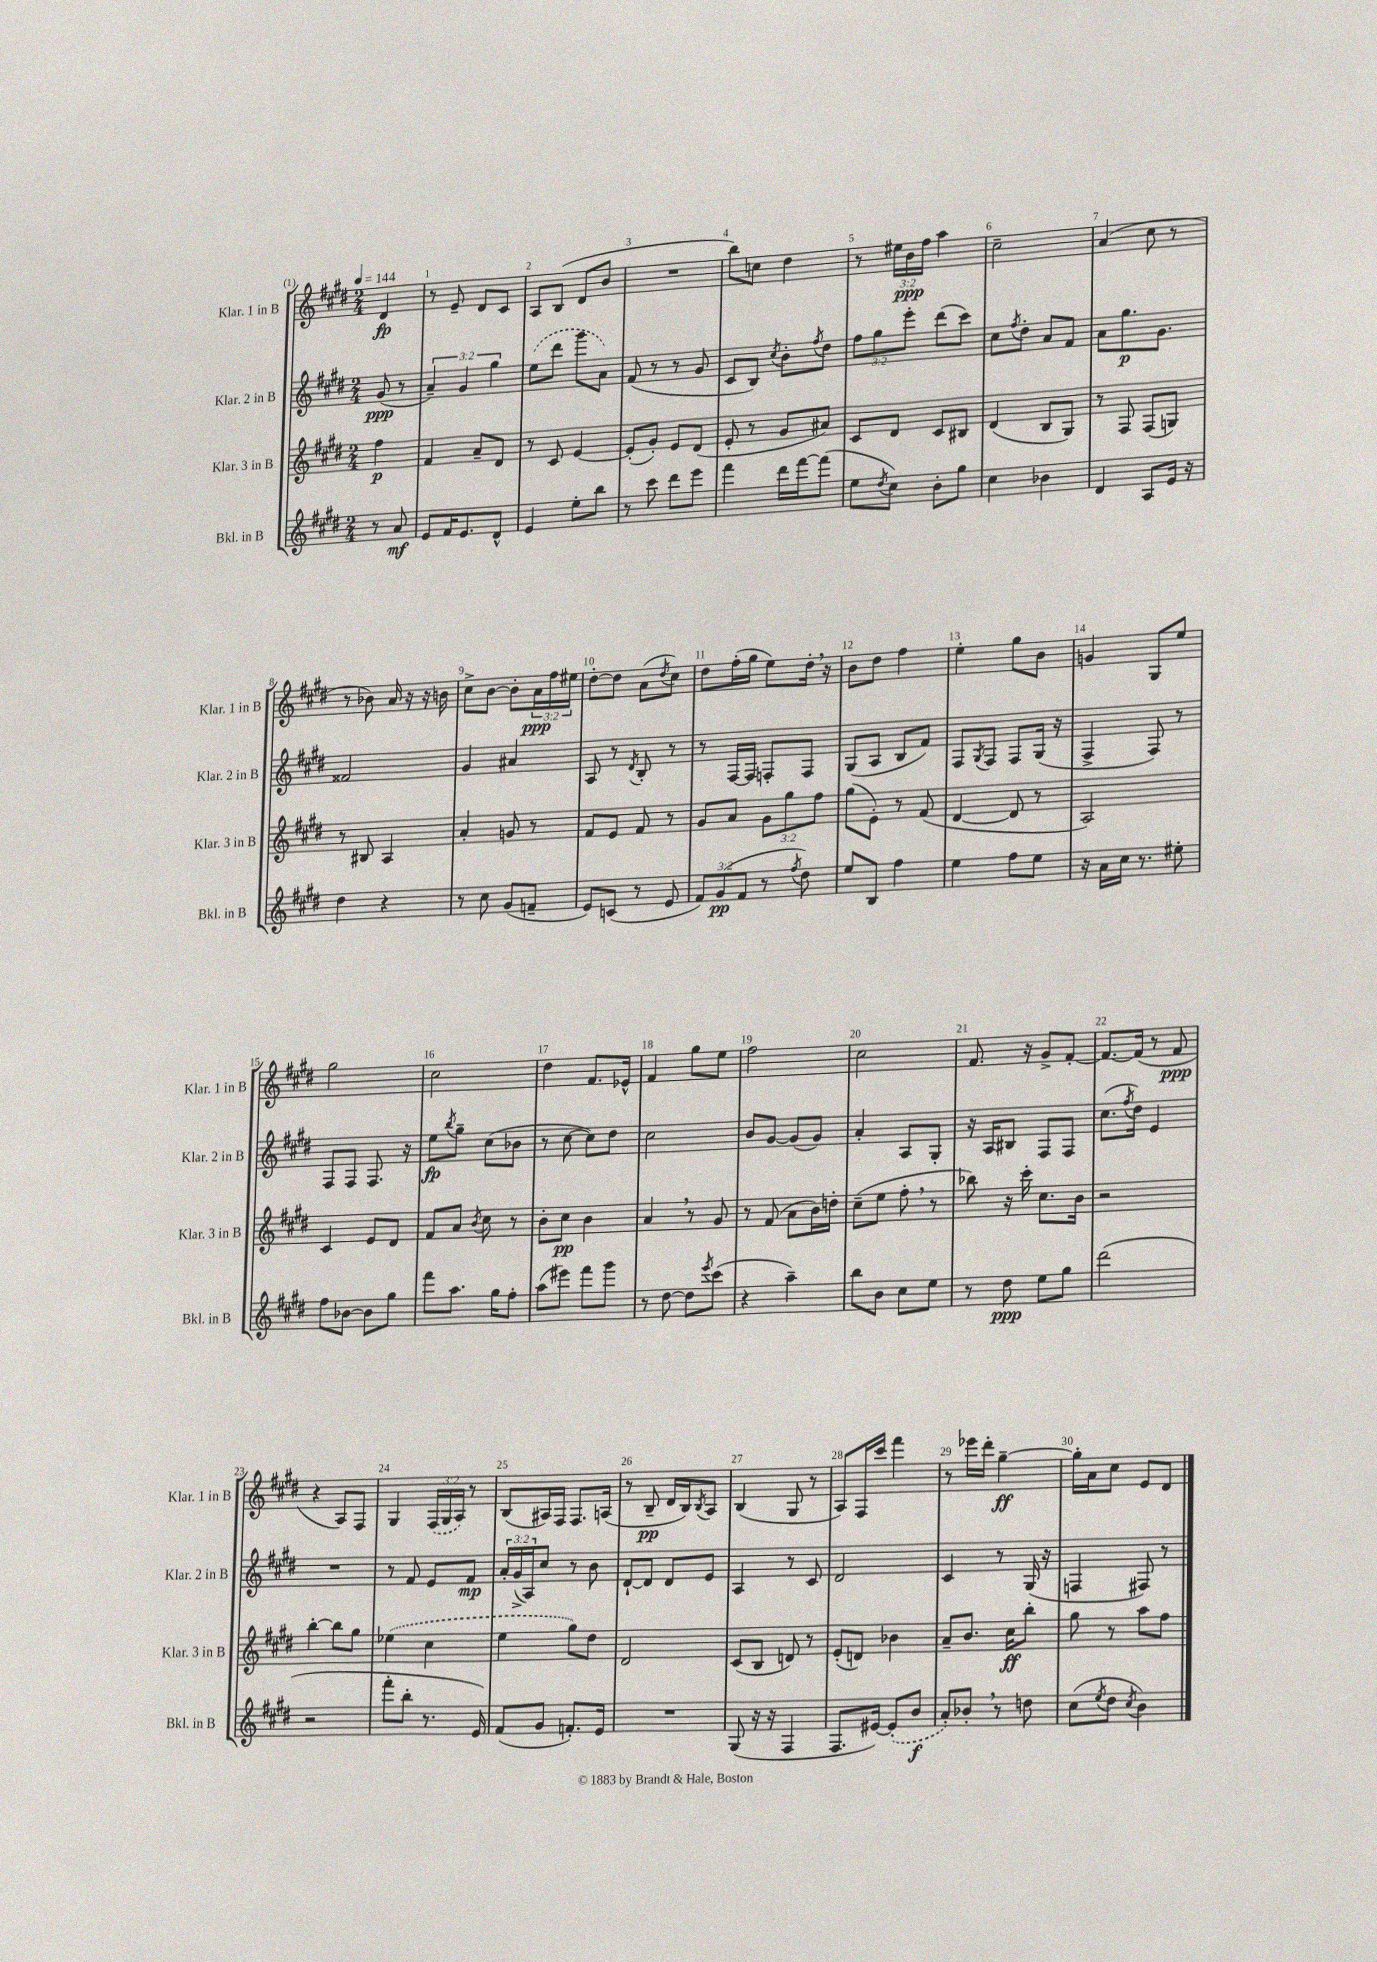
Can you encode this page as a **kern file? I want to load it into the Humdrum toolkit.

**kern	**dynam	**kern	**dynam	**kern	**dynam	**kern	**dynam
*part4	*part4	*part3	*part3	*part2	*part2	*part1	*part1
*staff4	*staff4	*staff3	*staff3	*staff2	*staff2	*staff1	*staff1
*I"Bkl. in B	*	*I"Klar. 3 in B	*	*I"Klar. 2 in B	*	*I"Klar. 1 in B	*
*I'Bkl. in B	*	*I'Klar. 3 in B	*	*I'Klar. 2 in B	*	*I'Klar. 1 in B	*
*clefG2	*	*clefG2	*	*clefG2	*	*clefG2	*
*k[f#c#g#d#]	*	*k[f#c#g#d#]	*	*k[f#c#g#d#]	*	*k[f#c#g#d#]	*
*M2/4	*	*M2/4	*	*M2/4	*	*M2/4	*
*MM144	*	*MM144	*	*MM144	*	*MM144	*
=	=	=	=	=	=	=	=
8r	.	4ff#\	p	(8g#/	ppp	4d#/	fp
8a/	mf	.	.	8r	.	.	.
=1	=1	=1	=1	=1	=1	=1	=1
8e/L	.	4f#/	.	6a~/)	.	8r	.
16f#/K	.	.	.	.	.	8e~/	.
.	.	.	.	6g#/	.	.	.
8.e/	.	.	.	.	.	.	.
.	.	8a~/L	.	.	.	8d#/L	.
.	.	.	.	6gg#\	.	.	.
8d#^^/J	.	8d#/J	.	.	.	8c#/J	.
=2	=2	=2	=2	=2	=2	=2	=2
4e/	.	8r	.	(8ee\L	.	8A/L	.
.	.	8c#/	.	8ddd#\J	.	(8B/J	.
8ee'\L	.	[4e/	.	8ggg#\L	.	8d#/L	.
8bb\J	.	.	.	8a\J)	.	8b/J	.
=3	=3	=3	=3	=3	=3	=3	=3
8r	.	(8e'/L]	.	(8f#/	.	2r	.
8ccc#\	.	8g#'/J)	.	8r	.	.	.
8ddd#\L	.	8e/L	.	8r	.	.	.
8eee\J	.	(8d#/J	.	8g#/	.	.	.
=4	=4	=4	=4	=4	=4	=4	=4
4fff#\	.	8e'/	.	8c#/L	.	8bb\L)	.
.	.	8r	.	8B/J)	.	8ccn\J	.
.	.	.	.	8qcc#/	.	.	.
16ddd#\LL	.	8g#/L	.	8b'\L	.	4dd#\	.
[16fff#\J	.	.	.	.	.	.	.
.	.	.	.	8qff#/	.	.	.
(8fff#\J]	.	8a#X/J)	.	8dd#\J	.	.	.
=5	=5	=5	=5	=5	=5	=5	=5
8ee\L	.	8c#/L	.	12ff#\L	.	8r	.
.	.	.	.	12gg#\	.	.	.
8qdd#/	.	.	.	.	.	.	.
8cc#\J)	.	8d#/J	.	.	.	24ee#X\LL	.
.	.	.	.	12eee'\J	.	24b\	ppp
.	.	.	.	.	.	24ff#\JJ	.
8b'\L	.	8c#/L	.	(8ddd#\L	.	4aa\	.
8gg#\J	.	8B#X/J	.	8ccc#\J)	.	.	.
=6	=6	=6	=6	=6	=6	=6	=6
4cc#\	.	(4d#/	.	8cc#\L	.	2cc#~\	.
.	.	.	.	8qff#/	.	.	.
.	.	.	.	8dd#'\J	.	.	.
4b-X\	.	8B/L	.	8a/L	.	.	.
.	.	8G#/J)	.	8f#/J	.	.	.
=7	=7	=7	=7	=7	=7	=7	=7
4d#/	.	8r	.	8a\L	.	(4a/	.
.	.	8F#/	.	8.gg#\	p	.	.
8A/L	.	(8F#/L	.	.	.	8cc#\	.
.	.	.	.	8.g#\J	.	.	.
16e/Jk	.	8Gn/J)	.	.	.	8r	.
16r	.	.	.	.	.	.	.
!!LO:LB:g=z
=8	=8	=8	=8	=8	=8	=8	=8
4dd#\	.	8r	.	2f##X/	.	8r	.
.	.	8B#X/	.	.	.	8b-X\)	.
4r	.	4A/	.	.	.	16a/	.
.	.	.	.	.	.	16r	.
.	.	.	.	.	.	16r	.
.	.	.	.	.	.	16bn\	.
=9	=9	=9	=9	=9	=9	=9	=9
8r	.	4a'/	.	4g#/	.	8cc#^\L	.
8cc#\	.	.	.	.	.	[8b\J	.
(8g#/L	.	8gn/	.	4a#X/	.	8b'\L]	.
8fn~/J	.	8r	.	.	.	24a\L	ppp
.	.	.	.	.	.	24ff#\	.
.	.	.	.	.	.	24ee#X\JJ	.
=10	=10	=10	=10	=10	=10	=10	=10
8e/L)	.	8f#/L	.	8A/	.	[8dd#'\L	.
(8cn/J	.	8e/J	.	8r	.	8dd#\J]	.
.	.	.	.	8qd#/	.	.	.
8r	.	8f#/	.	8B'/	.	(8a\L	.
.	.	.	.	.	.	8qdd#/	.
8e/	.	8r	.	8r	.	8cc#\J)	.
=11	=11	=11	=11	=11	=11	=11	=11
12f#/L)	.	8g#/L	.	8r	.	8dd#\L	.
(12g#/	pp	.	.	.	.	.	.
.	.	8a/J	.	[16F#/LL	.	(16ff#'\L	.
12f#/J	.	.	.	.	.	.	.
.	.	.	.	16F#/JJ]	.	16gg#\JJ	.
8r	.	12g#\L	.	8Fn'/L	.	8ee\L)	.
.	.	12gg#\	.	.	.	.	.
8qff#/	.	.	.	.	.	.	.
8dd#\)	.	.	.	8F/J	.	16dd#',\Jk	.
.	.	12ff#\J	.	.	.	.	.
.	.	.	.	.	.	16r	.
=12	=12	=12	=12	=12	=12	=12	=12
8ee/L	.	(8gg#\L	.	(8G#/L	.	8b\L	.
8B/J	.	8e'\J)	.	8A/J	.	8dd#\J	.
4ff#\	.	8r	.	8B/L	.	4ff#\	.
.	.	(8f#/	.	8f#/J)	.	.	.
=13	=13	=13	=13	=13	=13	=13	=13
4ee\	.	[4d#/	.	8F#/L	.	4ee'\	.
.	.	.	.	8qG#/	.	.	.
.	.	.	.	8F#/J	.	.	.
8ff#\L	.	8d#/]	.	8F#/L	.	8gg#\L	.
8ee\J	.	8r	.	(16G#/Jk	.	8b\J	.
.	.	.	.	16r	.	.	.
=14	=14	=14	=14	=14	=14	=14	=14
16r	.	2A/)	.	4F#^/	.	4gn/	.
16a\LL	.	.	.	.	.	.	.
16cc#\JJ	.	.	.	.	.	.	.
8.r	.	.	.	.	.	.	.
.	.	.	.	8F#/)	.	8G#/L	.
8ee#X'\	.	.	.	8r	.	8ee/J	.
!!LO:LB:g=z
=15	=15	=15	=15	=15	=15	=15	=15
8ff#\L	.	4c#/	.	8F#/L	.	2gg#\	.
[8b-X\J	.	.	.	8F#/J	.	.	.
8b-\L]	.	8e/L	.	8.F#/	.	.	.
8gg#\J	.	8d#/J	.	.	.	.	.
.	.	.	.	16r	.	.	.
=16	=16	=16	=16	=16	=16	=16	=16
8fff#\L	.	8f#/L	.	8ee\L	fp	2cc#\	.
.	.	.	.	8qbb/	.	.	.
8.aa\J	.	8a/J	.	8gg#~\J	.	.	.
.	.	8qb/	.	.	.	.	.
.	.	8cc#\	.	(8cc#\L	.	.	.
16gg#\KL	.	.	.	.	.	.	.
8ff#'\J	.	8r	.	8b-X\J	.	.	.
=17	=17	=17	=17	=17	=17	=17	=17
(8aa\L	.	8b'\L	.	8r	.	4dd#\	.
8eee#X\J)	.	8cc#\J	pp	[8cc#\	.	.	.
8fff#\L	.	4b\	.	8cc#\L])	.	8.f#/L	.
8ggg#\J	.	.	.	8dd#\J	.	.	.
.	.	.	.	.	.	16e-X^^/Jk	.
=18	=18	=18	=18	=18	=18	=18	=18
8r	.	4a,/	.	2cc#\	.	4f#/	.
[8dd#\	.	.	.	.	.	.	.
8dd#\L]	.	8r	.	.	.	8gg#\L	.
8qeee/	.	.	.	.	.	.	.
(8ccc#\J	.	8g#/	.	.	.	8ee\J	.
=19	=19	=19	=19	=19	=19	=19	=19
4r	.	8r	.	8b/L	.	2ff#\	.
.	.	(8f#/	.	[8g#/J	.	.	.
4aa~\)	.	8a\L	.	(8g#/L]	.	.	.
.	.	16b\L)	.	8g#/J)	.	.	.
.	.	16ddn'\JJ	.	.	.	.	.
=20	=20	=20	=20	=20	=20	=20	=20
8bb\L	.	(8cc#~\L	.	4a'/	.	2cc#\	.
8b\J	.	8ee\J	.	.	.	.	.
8cc#\L	.	8ff#',\	.	8A/L	.	.	.
8ee\J	.	8r	.	8G#'/J	.	.	.
=21	=21	=21	=21	=21	=21	=21	=21
8r	.	8bb-X\)	.	16r	.	8.f#/	.
.	.	.	.	16A/KL	.	.	.
8dd#\	ppp	16r	.	8B#X/J	.	.	.
.	.	16ccc#'\	.	.	.	16r	.
8ee\L	.	8.cc#\L	.	8F#/L	.	8g#^/L	.
8gg#\J	.	.	.	8F#/J	.	[8f#'/J	.
.	.	16b\Jk	.	.	.	.	.
=22	=22	=22	=22	=22	=22	=22	=22
(2ddd#\	.	2r	.	(8.cc#\L	.	8.f#/L_	.
.	.	.	.	8qff#/	.	.	.
.	.	.	.	16dd#\Jk)	.	(16f#/Jk]	.
.	.	.	.	4e/	.	8r	.
.	.	.	.	.	.	8f#/	ppp
!!LO:LB:g=z
=23	=23	=23	=23	=23	=23	=23	=23
2r	.	[4bb'\	.	2r	.	4r	.
.	.	8bb\L]	.	.	.	8A/L)	.
.	.	8gg#\J	.	.	.	8F#/J	.
=24	=24	=24	=24	=24	=24	=24	=24
8fff#'\L	.	(4ee-X\	.	8r	.	4G#/	.
8bb'\J	.	.	.	8f#/	.	.	.
8.r	.	4cc#\	.	8e/L	.	(24F#/LL	.
.	.	.	.	.	.	24G#/	.
.	.	.	.	.	.	24A/JJ)	.
.	.	.	.	8f#/J	mp	8r	.
16e/)	.	.	.	.	.	.	.
=25	=25	=25	=25	=25	=25	=25	=25
(8f#/L	.	4ee\	.	24a'/LL	.	(8B/L	.
.	.	.	.	(24g#^/	.	.	.
.	.	.	.	24A/J)	.	.	.
8g#/J	.	.	.	8cc#/J	.	16A#X/L)	.
.	.	.	.	.	.	16F#/JJ	.
8.fn'/L)	.	8gg#\L)	.	8r	.	8.F#/L	.
.	.	8dd#\J	.	8b\	.	.	.
16e/Jk	.	.	.	.	.	(16An/Jk	.
=26	=26	=26	=26	=26	=26	=26	=26
2r	.	2d#/	.	[8d#`/L	.	8r	.
.	.	.	.	8d#/J]	.	8B~/	pp
.	.	.	.	8d#/L	.	16d#/LL	.
.	.	.	.	.	.	16B/J)	.
.	.	.	.	.	.	8qB/	.
.	.	.	.	8e/J	.	8A/J	.
=27	=27	=27	=27	=27	=27	=27	=27
(8G#/	.	(8c#/L	.	4A/	.	(4B/	.
16r	.	8B/J	.	.	.	.	.
16r	.	.	.	.	.	.	.
4F#/	.	8dn/)	.	8r	.	8G#/	.
.	.	8r	.	8c#/	.	8r	.
=28	=28	=28	=28	=28	=28	=28	=28
8.F#/L	.	(8e'/L	.	2d#/	.	8A/L)	.
.	.	8dn/J)	.	.	.	16F#/L	.
[16e#X/Jk)	.	.	.	.	.	16ccc#/JJ	.
(8e#'/L]	.	4b-X\	.	.	.	4fff#\	.
8b/J	f	.	.	.	.	.	.
=29	=29	=29	=29	=29	=29	=29	=29
8a'/L)	.	8a~/L	.	4c#/	.	8r	.
8b-X',/J	.	8.b/J	.	.	.	16eee-X\LL	.
.	.	.	.	.	.	16ddd#'\JJ	.
8r	.	.	.	8r	.	[4gg#~\	ff
.	.	16cc#\KL	ff	.	.	.	.
8ddn\	.	8bb'\J	.	(16G#/	.	.	.
.	.	.	.	16r	.	.	.
=30	=30	=30	=30	=30	=30	=30	=30
(8cc#\L	.	8gg#\	.	4Fn/	.	16gg#'\LL]	.
.	.	.	.	.	.	16a\J	.
8qee/	.	.	.	.	.	.	.
8dd#\J	.	8r	.	.	.	8cc#\J	.
8qcc#/	.	.	.	.	.	.	.
4b\)	.	8aa\L	.	8F#X/)	.	8e/L	.
.	.	8ff#\J	.	8r	.	8d#/J	.
==	==	==	==	==	==	==	==
*-	*-	*-	*-	*-	*-	*-	*-
